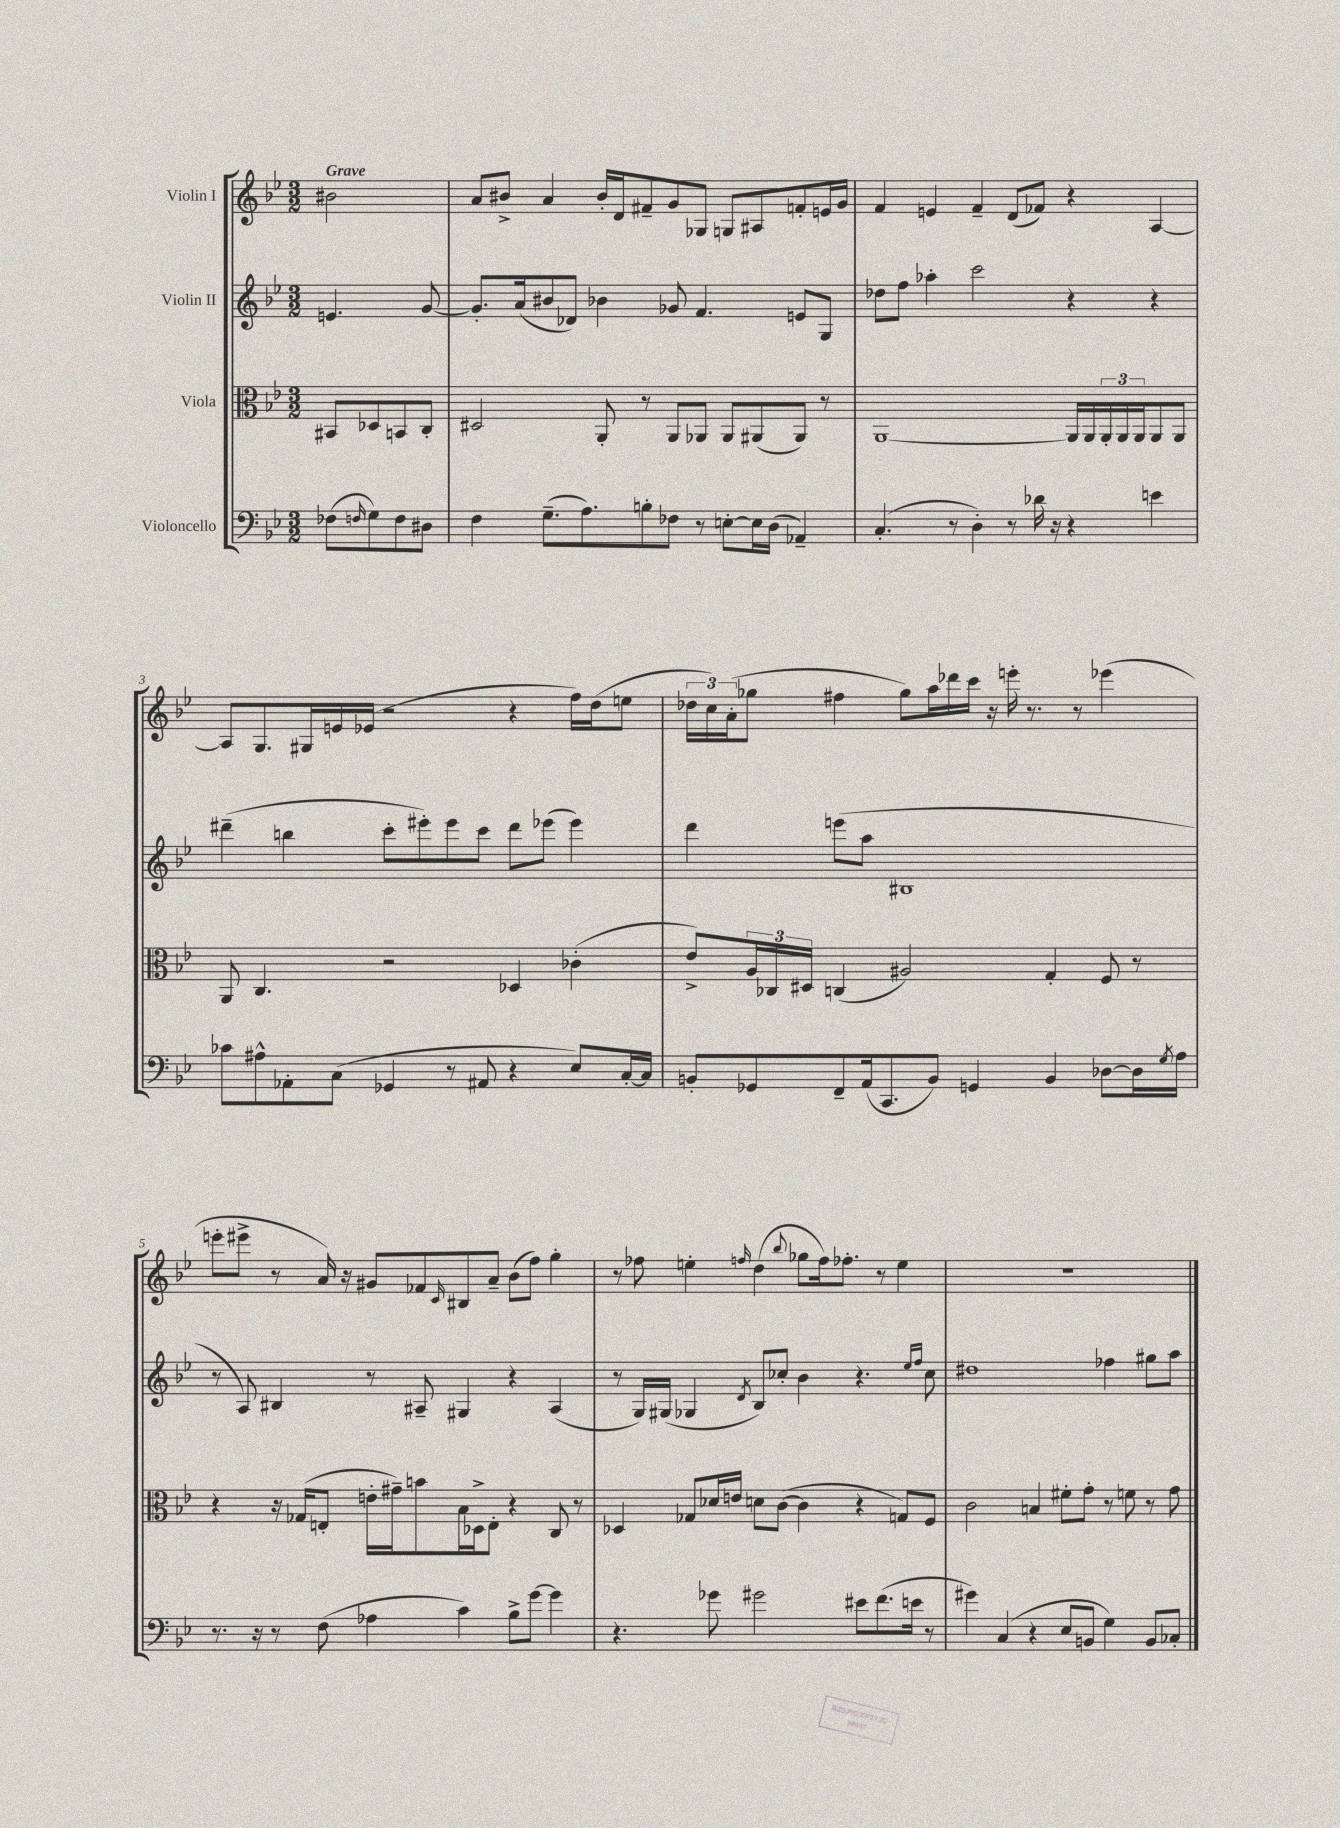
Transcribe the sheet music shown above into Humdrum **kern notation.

**kern	**kern	**kern	**kern
*staff4	*staff3	*staff2	*staff1
*clefF4	*clefC3	*clefG2	*clefG2
*k[b-e-]	*k[b-e-]	*k[b-e-]	*k[b-e-]
*M3/2	*M3/2	*M3/2	*M3/2
(8F-	8BB#	4.e	2b#
16qqF	.	.	.
8G)	8D-	.	.
8F	8BB	.	.
8D#	8C'	[8g	.
=	=	=	=
4F	2D#	8.g']	8a
.	.	.	8b#^
.	.	(16a	.
(8.G~	.	8b#	4a
.	.	8d-)	.
8.A)	.	.	.
.	8AA'	4b-	16b#'
.	.	.	16d
8B'	8r	.	8f#~
8F-	8AA	8g-	8g
8r	8AA-	4.f	8G-
[8E'	8AA-	.	8G
16E]	(8AA#	.	8A#
(16D	.	.	.
4AA-~)	8AA#)	8e	8f'
.	8r	8G	16e
.	.	.	16g
=	=	=	=
(4.C'	[1AA	8dd-	4f
.	.	8ff	.
.	.	4aa-'	4e
8r	.	.	.
4D')	.	2ccc	4f~
8r	.	.	(8d
16d-	.	.	8f-)
16r	.	.	.
4r	16AA]	4r	4r
.	16AA	.	.
.	24AA'	.	.
.	24AA	.	.
.	24AA	.	.
4e	8AA	4r	[4A
.	8AA	.	.
=	=	=	=
8c-	8AA	(4ddd#~	8A]
8A#^^	4.C	.	8.G
8AA-'	.	4bb	.
.	.	.	16G#
(8C	.	.	16e
.	.	.	(16e-
4GG-	2r	8ccc'	2r
.	.	8eee#')	.
8r	.	8eee#	.
8AA#	.	8ccc	.
4r	4D-	8ddd#	4r
.	.	(8eee-	.
8E-)	(4c-'	4eee-)	16ff)
.	.	.	(16dd
[16C'	.	.	8ee
16C]	.	.	.
=	=	=	=
8BB'	8e-^)	4ddd	24dd-
.	.	.	24cc)
.	.	.	(24a'
8GG-	24A	.	8gg-
.	24C-	.	.
.	24D#	.	.
8FF~	(4C	(8eee	4ff#
(16AA	.	8aa	.
8.CC	.	.	.
.	2A#)	1B#	8gg-)
8BB)	.	.	16aa
.	.	.	16ddd-
4GG	.	.	16ccc
.	.	.	16r
.	.	.	16eee'
.	.	.	8.r
4BB	4G'	.	.
.	.	.	8r
[8D-	8F	.	(4eee-
16D-]	8r	.	.
8qG	.	.	.
16A	.	.	.
=	=	=	=
8.r	4r	8r	8eee'
.	.	8A)	8eee#^
16r	.	.	.
8r	16r	4B#	8r
.	(16G-	.	.
(8F	8E'	.	16a)
.	.	.	16r
4A-	16e'	8r	8g#
.	16g#~)	.	.
.	8b	8A#~	8f-
.	.	.	16qqc
4c)	16B-	4G#	8B#
.	16D-^	.	.
.	8E'	.	8a~
8B-^	4r	4r	(8b-
[8g	.	.	8ff)
4g]	8C	(4A#	4gg'
.	8r	.	.
=	=	=	=
4.r	4D-	8r	8r
.	.	16G)	8ff-
.	.	(16G#	.
.	8G-	4G-	4ee'
8g-	16d-	.	.
.	16e	.	.
.	.	8qd	16qqff
2g#	8d	8B-)	(4dd
.	([8c	8cc-'	.
.	.	.	8qqbb-
.	4c]	4b-	8gg-
.	.	.	16ff)
.	.	.	8.ff-'
8e#	4r	4.r	.
(8.f	.	.	8r
.	8G)	.	4ee
16e	.	.	.
.	.	16qqee-	.
.	.	16qqff	.
8r	8F	8cc-	.
=	=	=	=
4g#)	2c	1dd#	1.r
(4C	.	.	.
4r	4B	.	.
8E-	8f#'	.	.
8BB	8g'	.	.
4G)	8r	4ff-	.
.	8f	.	.
8BB	8r	8gg#	.
8C-'	8g	8aa	.
==	==	==	==
*-	*-	*-	*-
